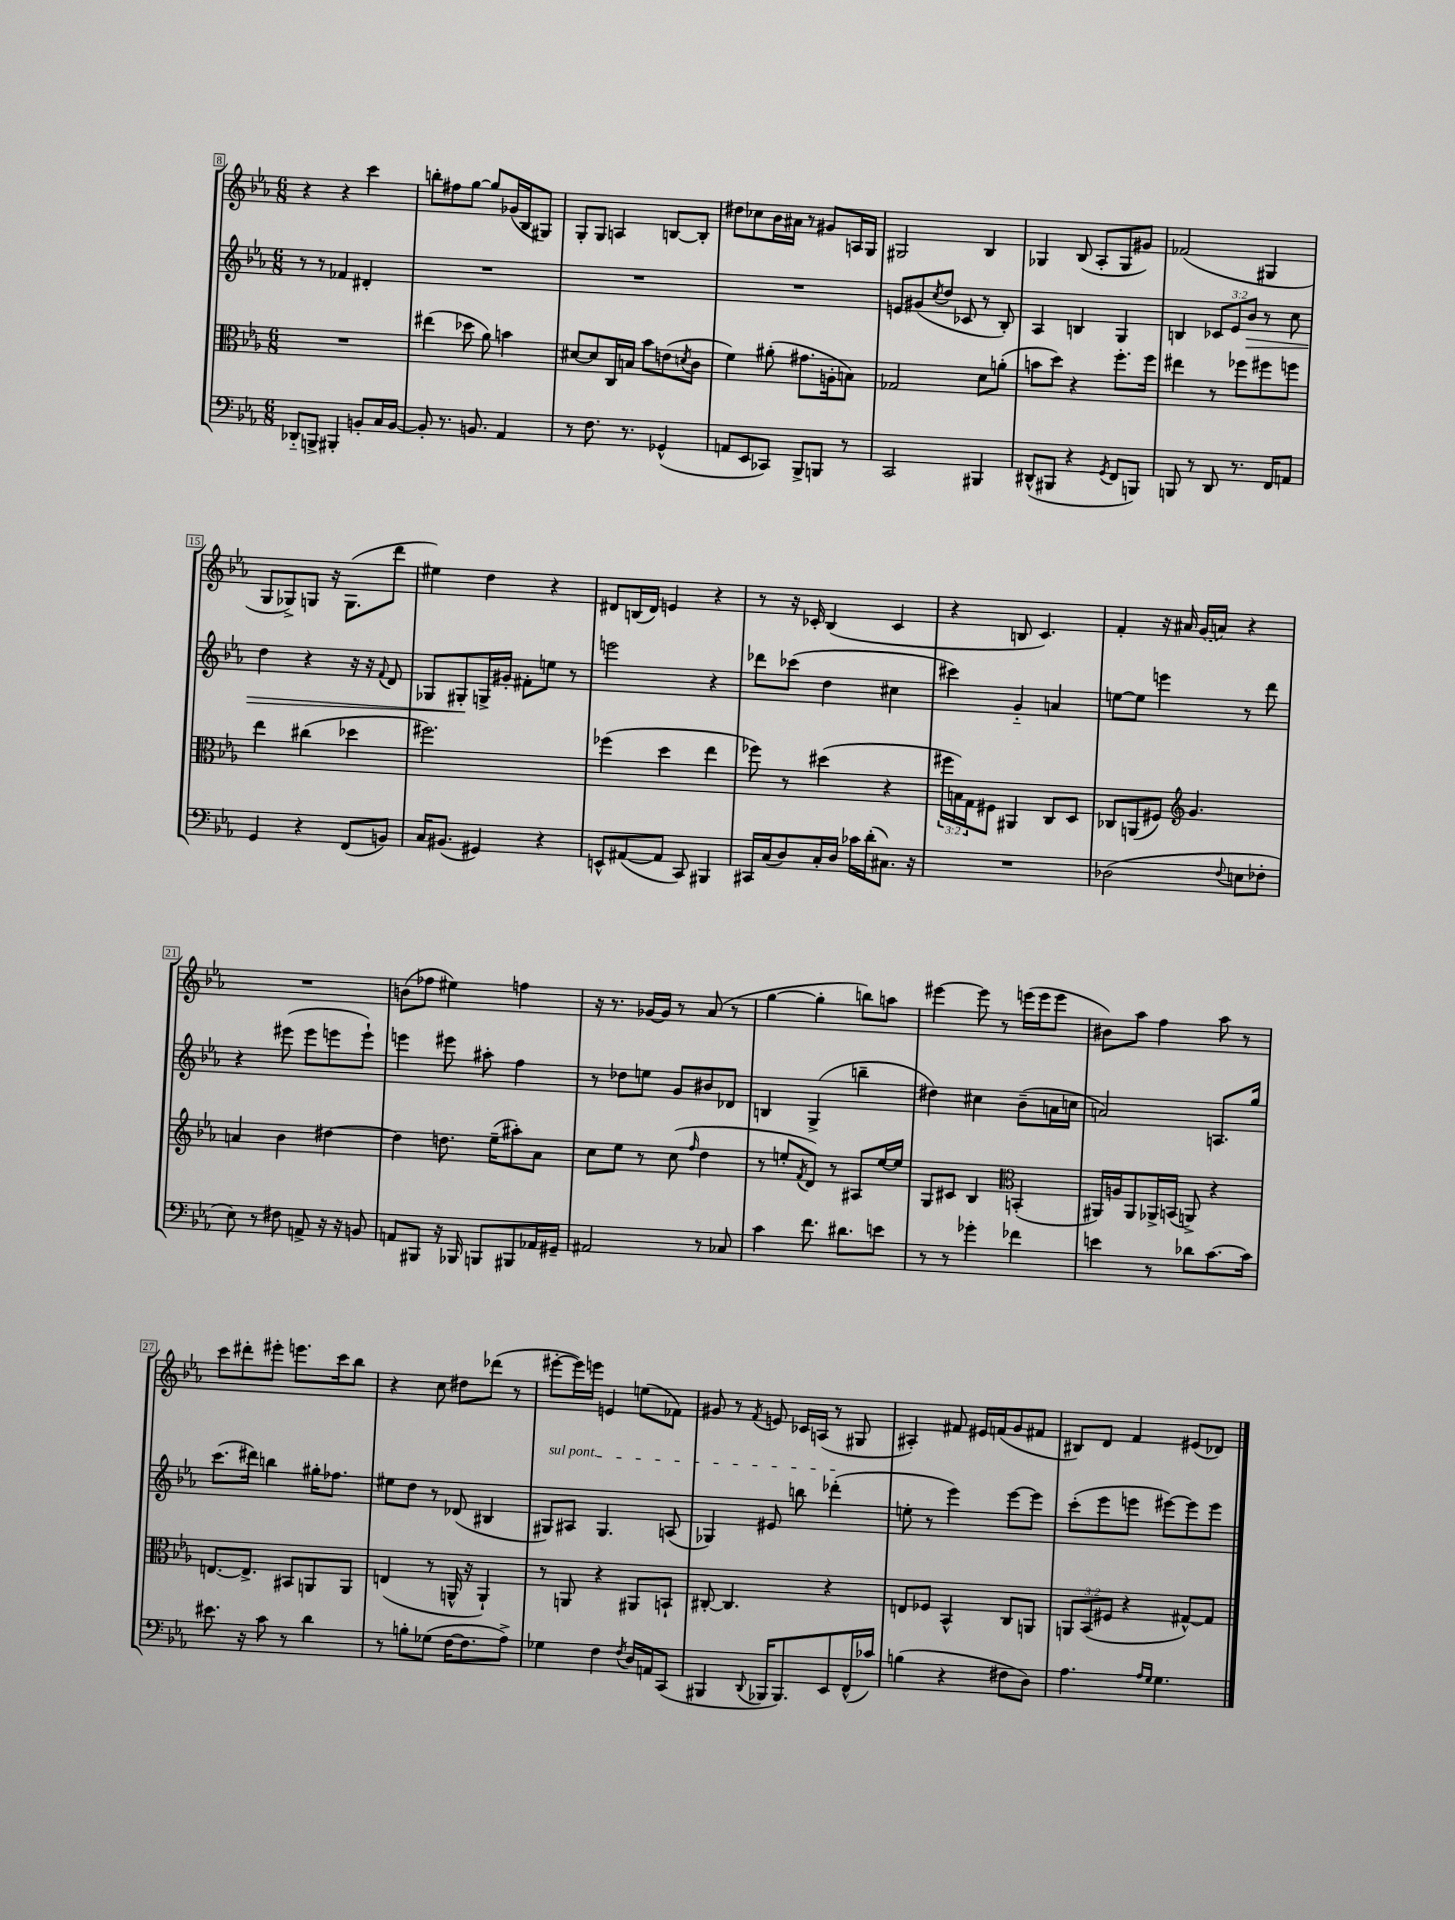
<<
\new StaffGroup <<
\new Staff = "s0" {
    \clef treble \key ees \major \numericTimeSignature \time 6/8
    r4 r4 c'''4 |
    b''8-. fis''8 g''8~ g''8 ges'16( bes16 gis8) |
    g8-. g8 a4 b8~ b8-. |
    dis''8 ces''8 bes'16 ais'16 r8 gis'8 a16 g16 |
    gis2 bes4 |
    ges4 bes8( aes8-. ges8 gis'8) |
    fes'2( gis4 |
    g8 ges8->) g8 r16 g8.( d'''8 |
    eis''4) d''4 r4 |
    dis'8 b16( dis'16) e'4 r4 |
    r8 r16 ces'16-. bes4( ces'4 |
    r4 b8 c'4.) |
    f'4-. r16 ais'16 \once \slurDashed g'16( a'16) r4 |
    R2. |
    b'8( fes''8 eis''4) f''4 |
    r16 r8. ges'16~ ges'16 r8 aes'8( r8 |
    g''4~ g''4-. b''8) a''8 |
    eis'''4~ eis'''8 r8 e'''16( e'''16 e'''8 |
    bis'8) aes''8 f''4 aes''8 r8 |
    c'''8 dis'''8-. eis'''8-. e'''8. c'''16 bes''8 |
    r4 c''8 dis''8 des'''8( r8 |
    eis'''8~-. eis'''16) e'''16 e'4 e''8( fes'8) |
    gis'8 r8 \acciaccatura { f'8 } e'8 ces'16 a16( r8 gis8 |
    ais4-.) fis'8 eis'16 f'16( g'8 fis'8 |
    bis8) d'8 f'4 eis'8( des'8) \bar "|." |
}
\new Staff = "s1" {
    \clef treble \key ees \major \numericTimeSignature \time 6/8 \override Staff.TupletNumber.text = #tuplet-number::calc-fraction-text
    r8 r8 fes'4 dis'4-. |
    R2. |
    R2. |
    R2. |
    e'8 gis'8( \acciaccatura { c''8 } d''8 ces'8 r8 bes8-.) |
    aes4 b4 g4 |
    b4 \tuplet 3/2 { ces'8 ees'8 bes'8\> } r8 c''8 |
    d''4 r4 r16 r16 \appoggiatura { f'8 } d'8 |
    ges8 gis8-.\! g16-> gis'16-. fis'8-. e''8 r8 |
    e'''2 r4 |
    des'''8 ces'''8( d''4 cis''4 |
    cis'''4) g'4-_ a'4 |
    e''8~ e''8 e'''4 r8 d'''8 |
    r4 eis'''8( eis'''8 e'''8 e'''8-!) |
    e'''4 eis'''8 ais''8-. f''4 |
    r8 des''8 e''8 g'8 bis'8 des'8 |
    b4 g4->( b''4-- |
    dis''4) cis''4 bes'8--( a'16 c''16 |
    a'2) a8. g''16 |
    c'''8.( dis'''16) b''4 gis''16-. fes''8. |
    eis''8 d''8 r8 des'8( bis4 |
    \once \override TextSpanner.bound-details.left.text = \markup { \italic "sul pont." } gis8\startTextSpan) ais8 gis4. a8( |
    ges4) eis'8 b''8 des'''4-.\stopTextSpan( |
    e''8-. r8 ees'''4) ees'''8~ ees'''8 |
    c'''8-.( ees'''8 e'''8 eis'''8~) eis'''8 eis'''8 \bar "|." |
}
\new Staff = "s2" {
    \clef alto \key ees \major \numericTimeSignature \time 6/8 \override Staff.TupletNumber.text = #tuplet-number::calc-fraction-text
    R2. |
    eis''4( des''8 aes'8) b'4 |
    dis'8~ dis'8 c16 b16 bes'8 e'8( \acciaccatura { d'8 } c'8 |
    f'4) ais'8-.( gis'8. a16-. b8) |
    ges2 d'8 a'8-.( |
    b'8 d''8) r4 f''8.-. f''16 |
    eis''4 r8 fes''8 fis''8 f''8 |
    ees''4 cis''4( des''4 |
    fis''2.) |
    fes''4( d''4 ees''4 |
    fes''8) r8 dis''4( r4 |
    \tuplet 3/2 { fis''16 b16) g16 } fis8 ais,4 c8 d8 |
    ces8 a,8( fis8) \clef treble g'4. |
    a'4 bes'4 dis''4~ |
    dis''4 d''8. ees''16--( ais''8-.) aes'8 |
    c''8 ees''8 r8 c''8( \grace { f''16 } d''4 |
    r8 e''8-. \acciaccatura { f'8 } d'8) r8 ais8 e''16~ e''16 |
    g8 cis'8 bes4 \clef alto b,4-.( |
    ais,16) a16 ais,8 aes,16-> b,16( a,8->) r4 |
    e8.~ e8.-> bis,8 a,8 a,8 |
    e4( r8 a,16-^ r16 a,4-!) |
    r8 a,8 r4 ais,8 b,8-! |
    cis8~-. cis4. r4 |
    e8 fes8 bes,4-^ c8 a,8 |
    \tuplet 3/2 { a,8 bes,8( fis8 } r4 gis8~-^) gis8 \bar "|." |
}
\new Staff = "s3" {
    \clef bass \key ees \major \numericTimeSignature \time 6/8
    des,8-_ b,,8-> bis,,4-. b,8-. c16 b,16~ |
    b,8-. r8. b,8. aes,4 |
    r8 f8. r8. ges,4-^( |
    a,8 ees,8 ces,8) bes,,8-> b,,8 r8 |
    c,2 bis,,4 |
    dis,8-^( bis,,8 r4 \acciaccatura { g,8 } f,8 b,,8) |
    b,,8 r8 d,8 r8. f,16 a,8 |
    g,4 r4 f,8( b,8) |
    c16 bis,8.( gis,4) r4 |
    e,8-^ ais,8~( ais,8 c,8) bis,,4 |
    cis,16 c16( d8) c16-. d16 ces'16 d'16-.( cis8.) r16 |
    R2. |
    des2( \appoggiatura { f8 } e8 fes8-. |
    ees8) r8 fis8 a,8-> r16 r16 b,8 |
    a,8 bis,,8 r16 bes,,16 b,,8 bis,,8 aes,16 gis,16-- |
    ais,2 r8 ces8 |
    c'4 f'8. dis'8. e'8 |
    r8 r8 ges'4-. fes'4 |
    e'4 r8 des'8 c'8.~ c'16 |
    eis'8. r16 c'8 r8 d'4 |
    r8 b8-. ges8( f16~ f8. aes8->) |
    ges4 f4 \acciaccatura { f8 } d16 a,16 c,8( |
    bis,,4 \appoggiatura { d,8 } bes,,16 bes,,8.) ees,8 f,16-^( ces'16) |
    b4( r4 fis8 d8) |
    aes4. \grace { aes16 g16 } g4. \bar "|." |
}
>>
>>
\layout { \context { \Score currentBarNumber = #8 \override BarNumber.stencil = #(make-stencil-boxer 0.1 0.3 ly:text-interface::print) } }
